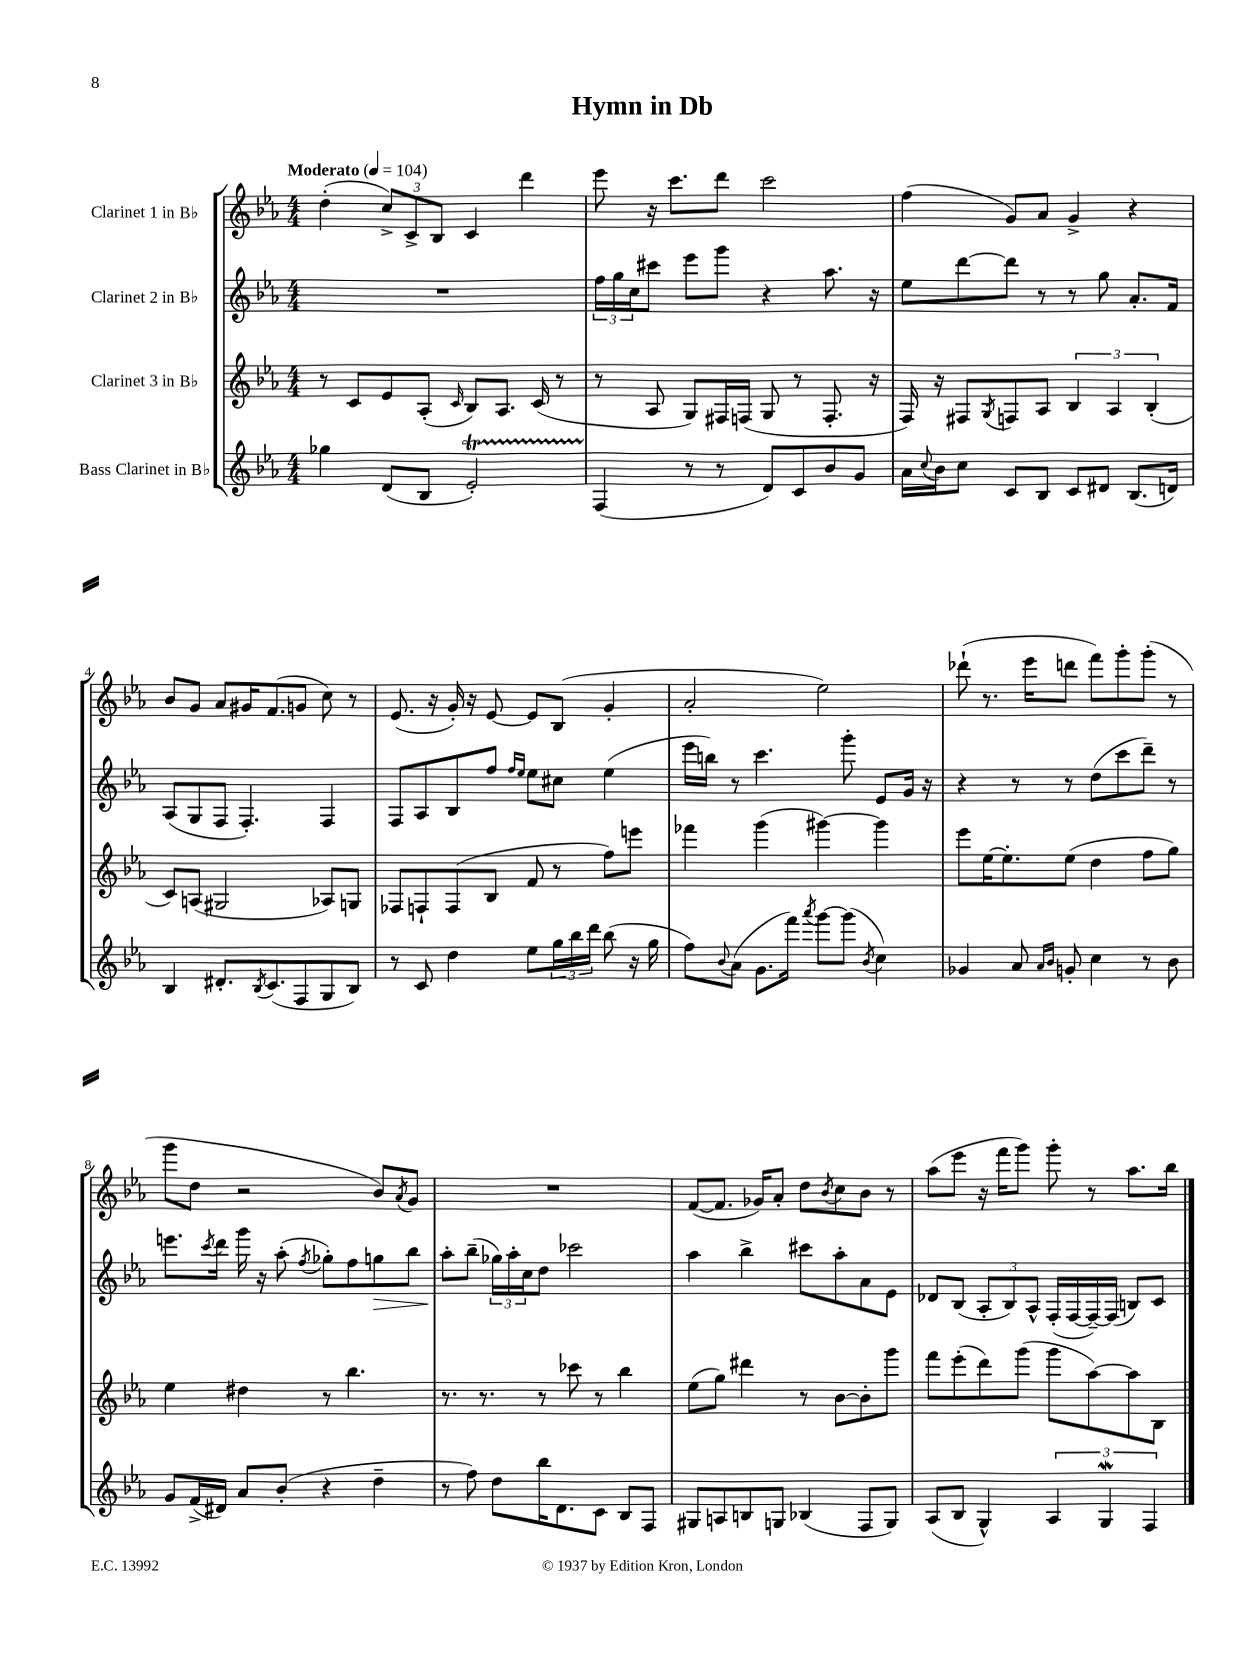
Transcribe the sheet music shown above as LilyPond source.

\header { title = "Hymn in Db" }
<<
\new StaffGroup <<
\new Staff = "s0" \with { instrumentName = "Clarinet 1 in Bb" } {
    \clef treble \key ees \major \numericTimeSignature \time 4/4 \tempo "Moderato" 4 = 104
    d''4-.( \tuplet 3/2 { c''8->) c'8-> bes8 } c'4 d'''4 |
    ees'''8 r16 c'''8. d'''8 c'''2 |
    f''4( g'8) aes'8 g'4-> r4 |
    bes'8 g'8 aes'8 gis'16 f'8.( g'8 c''8) r8 |
    ees'8.( r16 g'16-.) r16 ees'8~ ees'8 bes8( g'4-. |
    aes'2-. ees''2) |
    des'''8-!( r8. ees'''16 d'''8 f'''8) g'''8-. g'''8-.( r8 |
    g'''8 d''8 r2 bes'8) \acciaccatura { aes'8 } g'8 |
    R1 |
    f'8~( f'8. ges'16) aes'8-. d''8 \acciaccatura { bes'8 } c''8 bes'8 r8 |
    aes''8( ees'''8 r16 f'''16 g'''8) g'''8-. r8 aes''8. bes''16 \bar "|." |
}
\new Staff = "s1" \with { instrumentName = "Clarinet 2 in Bb" } {
    \clef treble \key ees \major \numericTimeSignature \time 4/4
    R1 |
    \tuplet 3/2 { f''16 g''16 c''16 } cis'''8 ees'''8 g'''8 r4 aes''8. r16 |
    ees''8 d'''8~ d'''8 r8 r8 g''8 aes'8.-. f'16 |
    aes8( g8 f8 f4.-.) f4 |
    f8 aes8 bes8 f''8 \grace { f''16 ees''16 } ees''8 cis''8 ees''4( |
    ees'''16 b''16) r8 c'''4. g'''8-. ees'8 g'16 r16 |
    r4 r8 r8 d''8( c'''8 d'''8--) r8 |
    e'''8. \acciaccatura { c'''8 } d'''16 g'''16 r16 aes''8-.( \acciaccatura { f''8 } ges''8-.) f''8 g''8\> bes''8 |
    aes''8-.\! bes''8--( \tuplet 3/2 { ges''16) aes''16-. c''16 } d''8 ces'''2 |
    aes''4 bes''4-> cis'''8 aes''8-. aes'8 ees'8 |
    des'8 bes8( \tuplet 3/2 { aes8-. bes8) aes8-^ } f16-.( f16~ f16~--) f16( b8) c'8 \bar "|." |
}
\new Staff = "s2" \with { instrumentName = "Clarinet 3 in Bb" } {
    \clef treble \key ees \major \numericTimeSignature \time 4/4
    r8 c'8 ees'8 aes8-.( \grace { c'16 } bes8) aes8. c'16( r8 |
    r8 aes8 g8) fis16 f16( g8 r8 f8.-. r16 |
    f16) r16 fis8 \acciaccatura { g8 } f8 aes8 \tuplet 3/2 { bes4 aes4 bes4-.( } |
    c'8) a8( gis2 aes8) g8 |
    fes8 f8-! f8( bes8 f'8 r8 f''8) e'''8 |
    fes'''4 g'''4( gis'''4~) gis'''4 |
    ees'''8 ees''16~ ees''8.-. ees''8( d''4 f''8 g''8) |
    ees''4 dis''4 r8 bes''4. |
    r8. r8. r8 ces'''8 r8 bes''4 |
    ees''8( g''8) dis'''4 r8 bes'8~ bes'8-. g'''8 |
    f'''8 ees'''8-.( d'''8) g'''8( g'''8 aes''8~) aes''8 bes8 \bar "|." |
}
\new Staff = "s3" \with { instrumentName = "Bass Clarinet in Bb" } {
    \clef treble \key ees \major \numericTimeSignature \time 4/4
    ges''4 d'8( bes8 ees'2-.\startTrillSpan) |
    f4\stopTrillSpan( r8 r8 d'8) c'8 bes'8 g'8 |
    aes'16 \appoggiatura { c''8 } bes'16 c''8 c'8 bes8 c'8 dis'8 bes8.( d'16) |
    bes4 dis'8.-. \acciaccatura { bes8 } c'8.( f8 g8 bes8) |
    r8 c'8 d''4 ees''8 \tuplet 3/2 { g''16 bes''16 d'''16 } bes''8( r16 g''16 |
    f''8) \appoggiatura { bes'8 } aes'8( g'8. f'''16) \acciaccatura { aes'''8 } g'''8~ g'''8( \acciaccatura { bes'8 } c''4) |
    ges'4 aes'8 \grace { aes'16 bes'16 } g'8-. c''4 r8 bes'8 |
    g'8 f'16->( dis'16) aes'8 bes'8-.( r4 d''4-- |
    r8 f''8) d''8 bes''16 d'8. c'8 bes8 f8 |
    gis8 a8 b8 g8 bes4( f8 g8) |
    aes8( bes8 g4-^) \tuplet 3/2 { aes4 g4\mordent f4 } \bar "|." |
}
>>
>>
